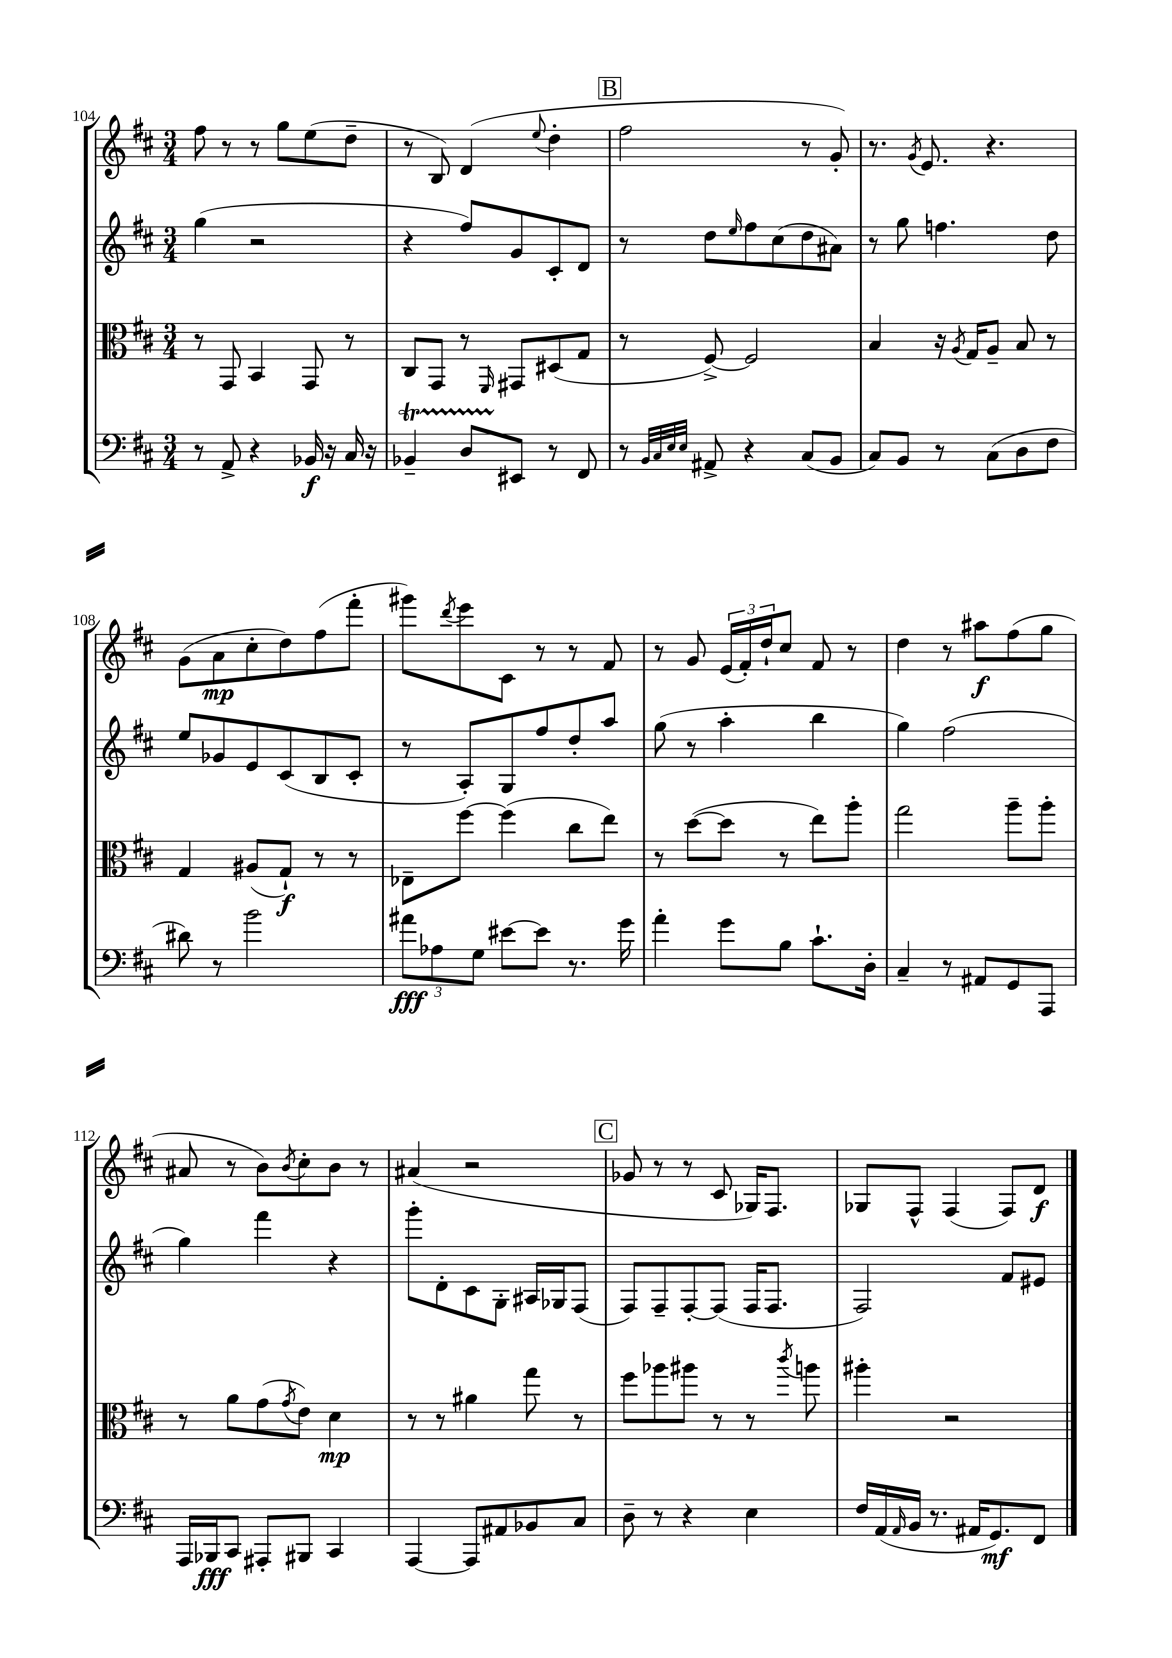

**kern	**dynam	**kern	**dynam	**kern	**kern	**dynam
*part4	*part4	*part3	*part3	*part2	*part1	*part1
*staff4	*staff4	*staff3	*staff3	*staff2	*staff1	*staff1
*clefF4	*	*clefC3	*	*clefG2	*clefG2	*
*k[f#c#]	*	*k[f#c#]	*	*k[f#c#]	*k[f#c#]	*
*M3/4	*	*M3/4	*	*M3/4	*M3/4	*
=104	=104	=104	=104	=104	=104	=104
8r	.	8r	.	(4gg\	8ff#\	.
8AA^/	.	8GG/	.	.	8r	.
4r	.	4BB/	.	2r	8r	.
.	.	.	.	.	8gg\L	.
16BB-X/	f	8GG/	.	.	(8ee\	.
16r	.	.	.	.	.	.
16C#/	.	8r	.	.	8dd~\J	.
16r	.	.	.	.	.	.
=105	=105	=105	=105	=105	=105	=105
4BB-XT~/	.	8C#/L	.	4r	8r	.
.	.	8GG/J	.	.	8B/)	.
8DTTT/L	.	8r	.	8ff#/L)	(4d/	.
.	.	16qqFF#/	.	.	.	.
8EE#X/J	.	8GG#X/L	.	8g/	.	.
.	.	.	.	.	8qqee/	.
8r	.	(8D#X/	.	8c#'/	4dd'\	.
8FF#/	.	8G/J	.	8d/J	.	.
!!LO:REH:place=s1:t=B
=106	=106	=106	=106	=106	=106	=106
8r	.	8r	.	8r	2ff#\	.
32qqBB/LLL	.	.	.	.	.	.
32qqC#/	.	.	.	.	.	.
32qqE/	.	.	.	.	.	.
32qqE/JJJ	.	.	.	.	.	.
8AA#X^/	.	[8F#^/)	.	8dd\L	.	.
.	.	.	.	16qqee/	.	.
4r	.	2F#/]	.	8ff#\	.	.
.	.	.	.	(8cc#\	.	.
(8C#/L	.	.	.	8dd\	8r	.
8BB/J	.	.	.	8a#X\J)	8g'/)	.
=107	=107	=107	=107	=107	=107	=107
8C#/L)	.	4B/	.	8r	8.r	.
8BB/J	.	.	.	8gg\	.	.
.	.	.	.	.	8qg/	.
.	.	.	.	.	8.e/	.
8r	.	16r	.	4.ffn\	.	.
.	.	8qA/	.	.	.	.
.	.	16G/KL	.	.	.	.
(8C#\L	.	8A~/J	.	.	4.r	.
8D\	.	8B/	.	.	.	.
8F#\J	.	8r	.	8dd\	.	.
!!LO:LB:g=z
=108	=108	=108	=108	=108	=108	=108
8d#X\)	.	4G/	.	8ee/L	(8g\L	.
8r	.	.	.	8g-X/	8a\	mp
2b\	.	(8A#X/L	.	8e/	8cc#'\	.
.	.	8G`/J)	f	(8c#/	8dd\)	.
.	.	8r	.	8B/	(8ff#\	.
.	.	8r	.	8c#'/J	8fff#'\J	.
=109	=109	=109	=109	=109	=109	=109
12a#X\L	fff	8E-X~\L	.	8r	8ggg#X\L)	.
12A-X\	.	.	.	.	.	.
.	.	.	.	.	8qddd/	.
.	.	[8ff#\J	.	8A'/L)	8eee\	.
12G\J	.	.	.	.	.	.
[8e#X\L	.	(4ff#\]	.	8G/	8c#\J	.
8e#\J]	.	.	.	8ff#/	8r	.
8.r	.	8cc#\L	.	8dd'/	8r	.
.	.	8ee\J)	.	8aa/J	8f#/	.
16g\	.	.	.	.	.	.
=110	=110	=110	=110	=110	=110	=110
4a'\	.	8r	.	(8gg\	8r	.
.	.	([8dd\L	.	8r	8g/	.
8g\L	.	8dd\J]	.	4aa'\	(24e/LL	.
.	.	.	.	.	24f#'/)	.
.	.	.	.	.	24dd`/J	.
8B\J	.	8r	.	.	8cc#/J	.
8.c#`\L	.	8ee\L)	.	4bb\	8f#/	.
.	.	8aa'\J	.	.	8r	.
16D'\Jk	.	.	.	.	.	.
=111	=111	=111	=111	=111	=111	=111
4C#~/	.	2gg\	.	4gg\)	4dd\	.
8r	.	.	.	(2ff#\	8r	.
8AA#X/L	.	.	.	.	8aa#X\L	f
8GG/	.	8aa~\L	.	.	(8ff#\	.
8AAA/J	.	8aa'\J	.	.	8gg\J	.
!!LO:LB:g=z
=112	=112	=112	=112	=112	=112	=112
16AAA/LL	.	8r	.	4gg\)	8a#X/	.
16BBB-X/J	fff	.	.	.	.	.
8CC#/J	.	8a\L	.	.	8r	.
8AAA#X'/L	.	(8g\	.	4fff#\	8b\L)	.
.	.	8qg/	.	.	8qb/	.
8BBB#X/J	.	8e\J)	.	.	8cc#'\	.
4CC#/	.	4d\	mp	4r	8b\J	.
.	.	.	.	.	8r	.
=113	=113	=113	=113	=113	=113	=113
[4AAA/	.	8r	.	8ggg'\L	(4a#X/	.
.	.	8r	.	8d'\	.	.
8AAA/L]	.	4a#X\	.	8c#\	2r	.
8AA#X/	.	.	.	8G'\J	.	.
8BB-X/	.	8gg\	.	16A#X/LL	.	.
.	.	.	.	16G-X/J	.	.
8C#/J	.	8r	.	(8F#/J	.	.
!!LO:REH:place=s1:t=C
=114	=114	=114	=114	=114	=114	=114
8D~\	.	8ff#\L	.	8F#/L)	8g-X/	.
8r	.	8aa-X\	.	8F#~/	8r	.
4r	.	8aa#X\J	.	[8F#'/	8r	.
.	.	8r	.	(8F#/J]	8c#/	.
4E\	.	8r	.	16F#/KL	16G-X/KL)	.
.	.	.	.	8.F#/J	8.F#/J	.
.	.	8qccc#/	.	.	.	.
.	.	8aan\	.	.	.	.
=115	=115	=115	=115	=115	=115	=115
16F#/LL	.	4aa#X'\	.	2F#/)	8G-X/L	.
(16AA/	.	.	.	.	.	.
16qqAA/	.	.	.	.	.	.
16BB/JJ	.	.	.	.	8F#^^/J	.
8.r	.	.	.	.	.	.
.	.	2r	.	.	(4F#/	.
16AA#X/KL	.	.	.	.	.	.
8.GG/)	mf	.	.	.	.	.
.	.	.	.	8f#/L	8F#/L)	.
8FF#/J	.	.	.	8e#X/J	8d/J	f
==	==	==	==	==	==	==
*-	*-	*-	*-	*-	*-	*-
